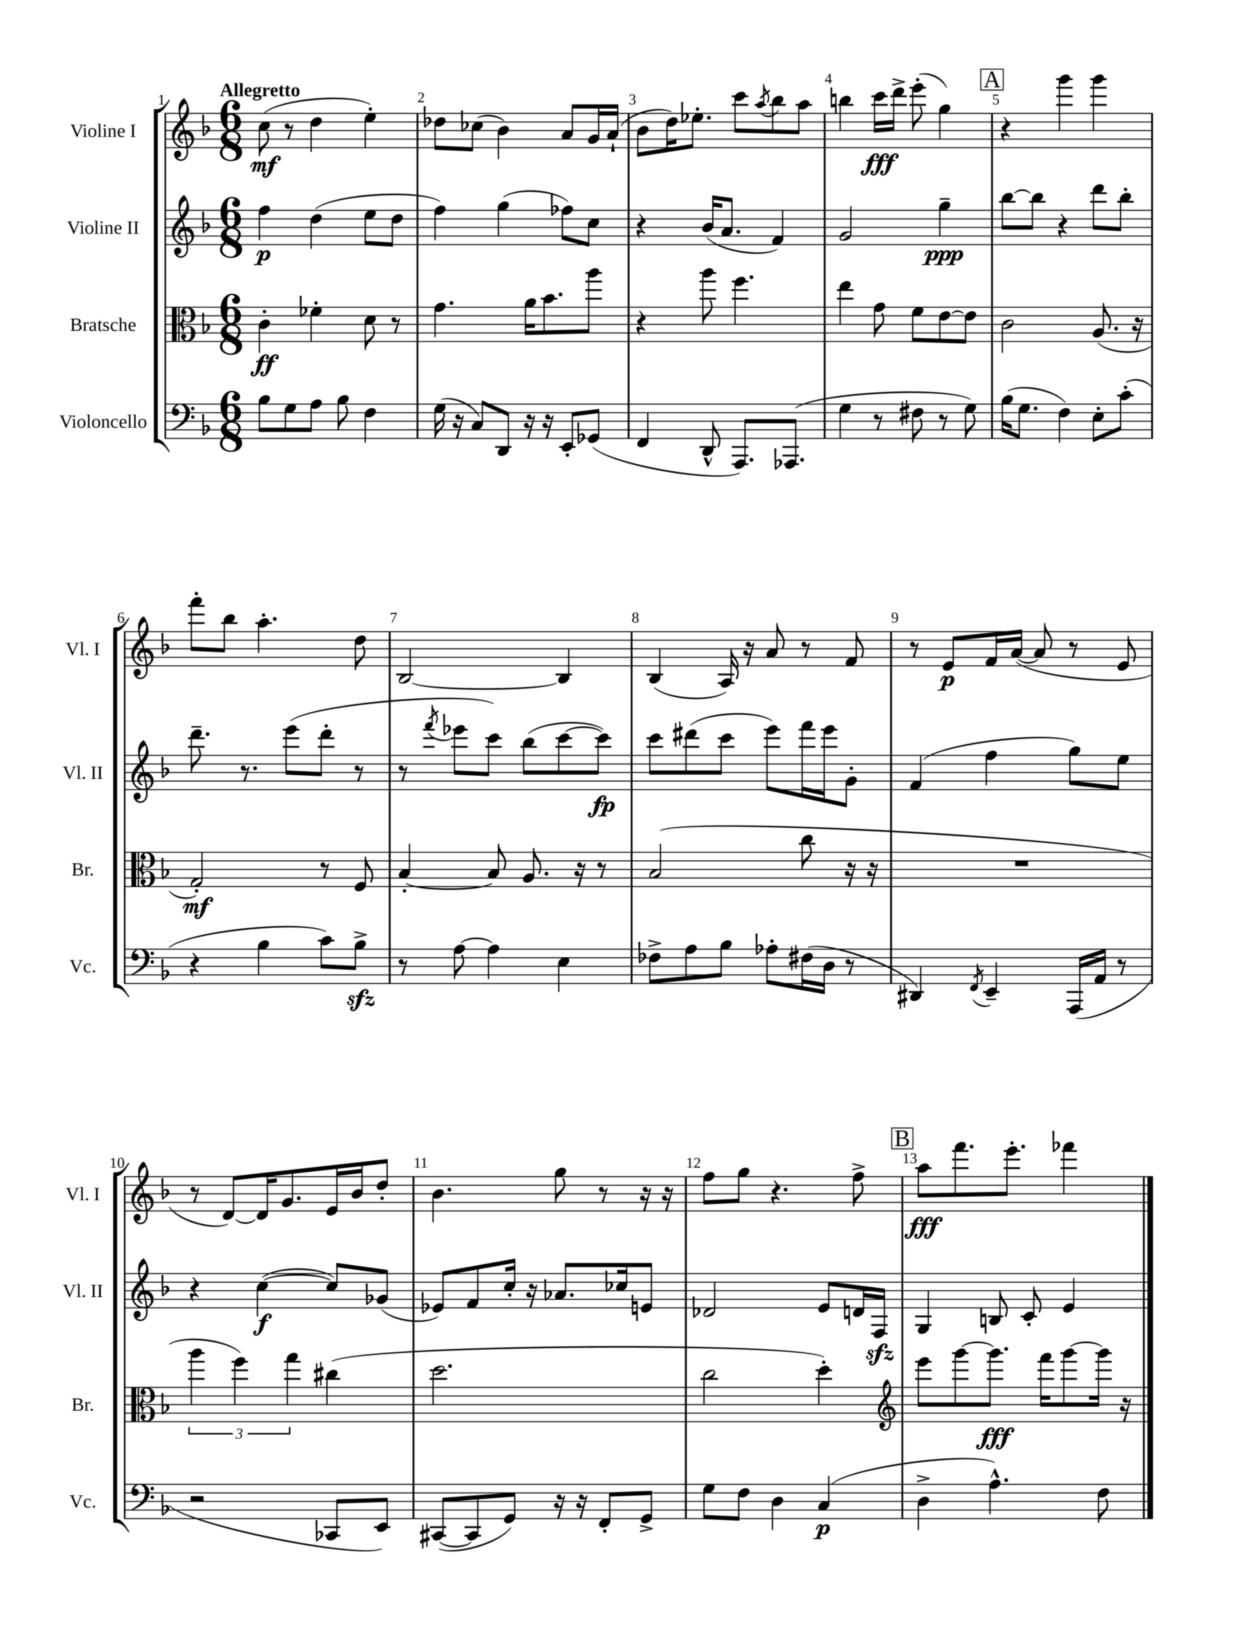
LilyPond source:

<<
\new StaffGroup <<
\new Staff = "s0" \with { instrumentName = "Violine I" shortInstrumentName = "Vl. I" } {
    \clef treble \key f \major \numericTimeSignature \time 6/8 \tempo "Allegretto"
    c''8\mf( r8 d''4 e''4-.) |
    des''8 ces''8( bes'4) a'8 g'16 a'16-!( |
    bes'8 d''16) ees''8.-. c'''8 \acciaccatura { a''8 } bes''8 a''8 |
    b''4 c'''16\fff d'''16-> e'''8-.( g''4) |
    \mark \markup { \box "A" } r4 g'''4 g'''4 |
    f'''8-. bes''8 a''4.-. d''8 |
    bes2~ bes4 |
    bes4( a16) r16 a'8 r8 f'8 |
    r8 e'8\p f'16 a'16~( a'8 r8 e'8 |
    r8 d'8~) d'16 g'8. e'16 bes'16 d''8-. |
    bes'4. g''8 r8 r16 r16 |
    f''8 g''8 r4. f''8-> |
    \mark \markup { \box "B" } a''8\fff f'''8. e'''8.-. fes'''4 \bar "|." |
}
\new Staff = "s1" \with { instrumentName = "Violine II" shortInstrumentName = "Vl. II" } {
    \clef treble \key f \major \numericTimeSignature \time 6/8
    f''4\p d''4( e''8 d''8 |
    f''4) g''4( fes''8) c''8 |
    r4 bes'16( a'8. f'4) |
    g'2 g''4--\ppp |
    \mark \markup { \box "A" } bes''8~ bes''8 r4 d'''8 bes''8-. |
    d'''8.-- r8. e'''8( d'''8-. r8 |
    r8 \acciaccatura { f'''8 } ees'''8 c'''8) bes''8( c'''8~ c'''8\fp) |
    c'''8 dis'''8( c'''8 e'''8) f'''16 e'''16 g'8-. |
    f'4( f''4 g''8) e''8 |
    r4 c''4~\f( c''8) ges'8( |
    ees'8) f'8 c''16-. r16 aes'8. ces''16 e'8 |
    des'2 e'8 d'16 f16\sfz |
    \mark \markup { \box "B" } g4 b8 c'8-. e'4 \bar "|." |
}
\new Staff = "s2" \with { instrumentName = "Bratsche" shortInstrumentName = "Br." } {
    \clef alto \key f \major \numericTimeSignature \time 6/8
    c'4-.\ff fes'4-. d'8 r8 |
    g'4. a'16 bes'8. a''8 |
    r4 a''8 f''4. |
    e''4 g'8 f'8 e'8~ e'8 |
    \mark \markup { \box "A" } c'2 a8.( r16 |
    g2-.\mf) r8 f8 |
    bes4~-. bes8 a8. r16 r8 |
    bes2( c''8 r16 r16 |
    R2. |
    \tuplet 3/2 { a''4 f''4) g''4 } cis''4( |
    d''2. |
    c''2 d''4-.) |
    \mark \markup { \box "B" } \clef treble e'''8 g'''8~ g'''8.\fff f'''16 g'''8~ g'''16 r16 \bar "|." |
}
\new Staff = "s3" \with { instrumentName = "Violoncello" shortInstrumentName = "Vc." } {
    \clef bass \key f \major \numericTimeSignature \time 6/8
    bes8 g8 a8 bes8 f4 |
    g16( r16 c8) d,8 r16 r16 e,8-. ges,8( |
    f,4 d,8-^ a,,8.) aes,,8.( |
    g4 r8 fis8 r8 g8) |
    \mark \markup { \box "A" } bes16( g8. f4) e8-. c'8-.( |
    r4 bes4 c'8) bes8->\sfz |
    r8 a8~ a4 e4 |
    fes8-> a8 bes8 aes8-. fis16( d16 r8 |
    dis,4) \acciaccatura { f,8 } e,4-- a,,16( a,16 r8 |
    r2 ces,8 e,8) |
    cis,8~( cis,8 g,8) r16 r16 f,8-. g,8-> |
    g8 f8 d4 c4\p( |
    \mark \markup { \box "B" } d4-> a4.-^) f8 \bar "|." |
}
>>
>>
\layout { \context { \Score \override BarNumber.break-visibility = ##(#f #t #t) barNumberVisibility = #all-bar-numbers-visible } }
